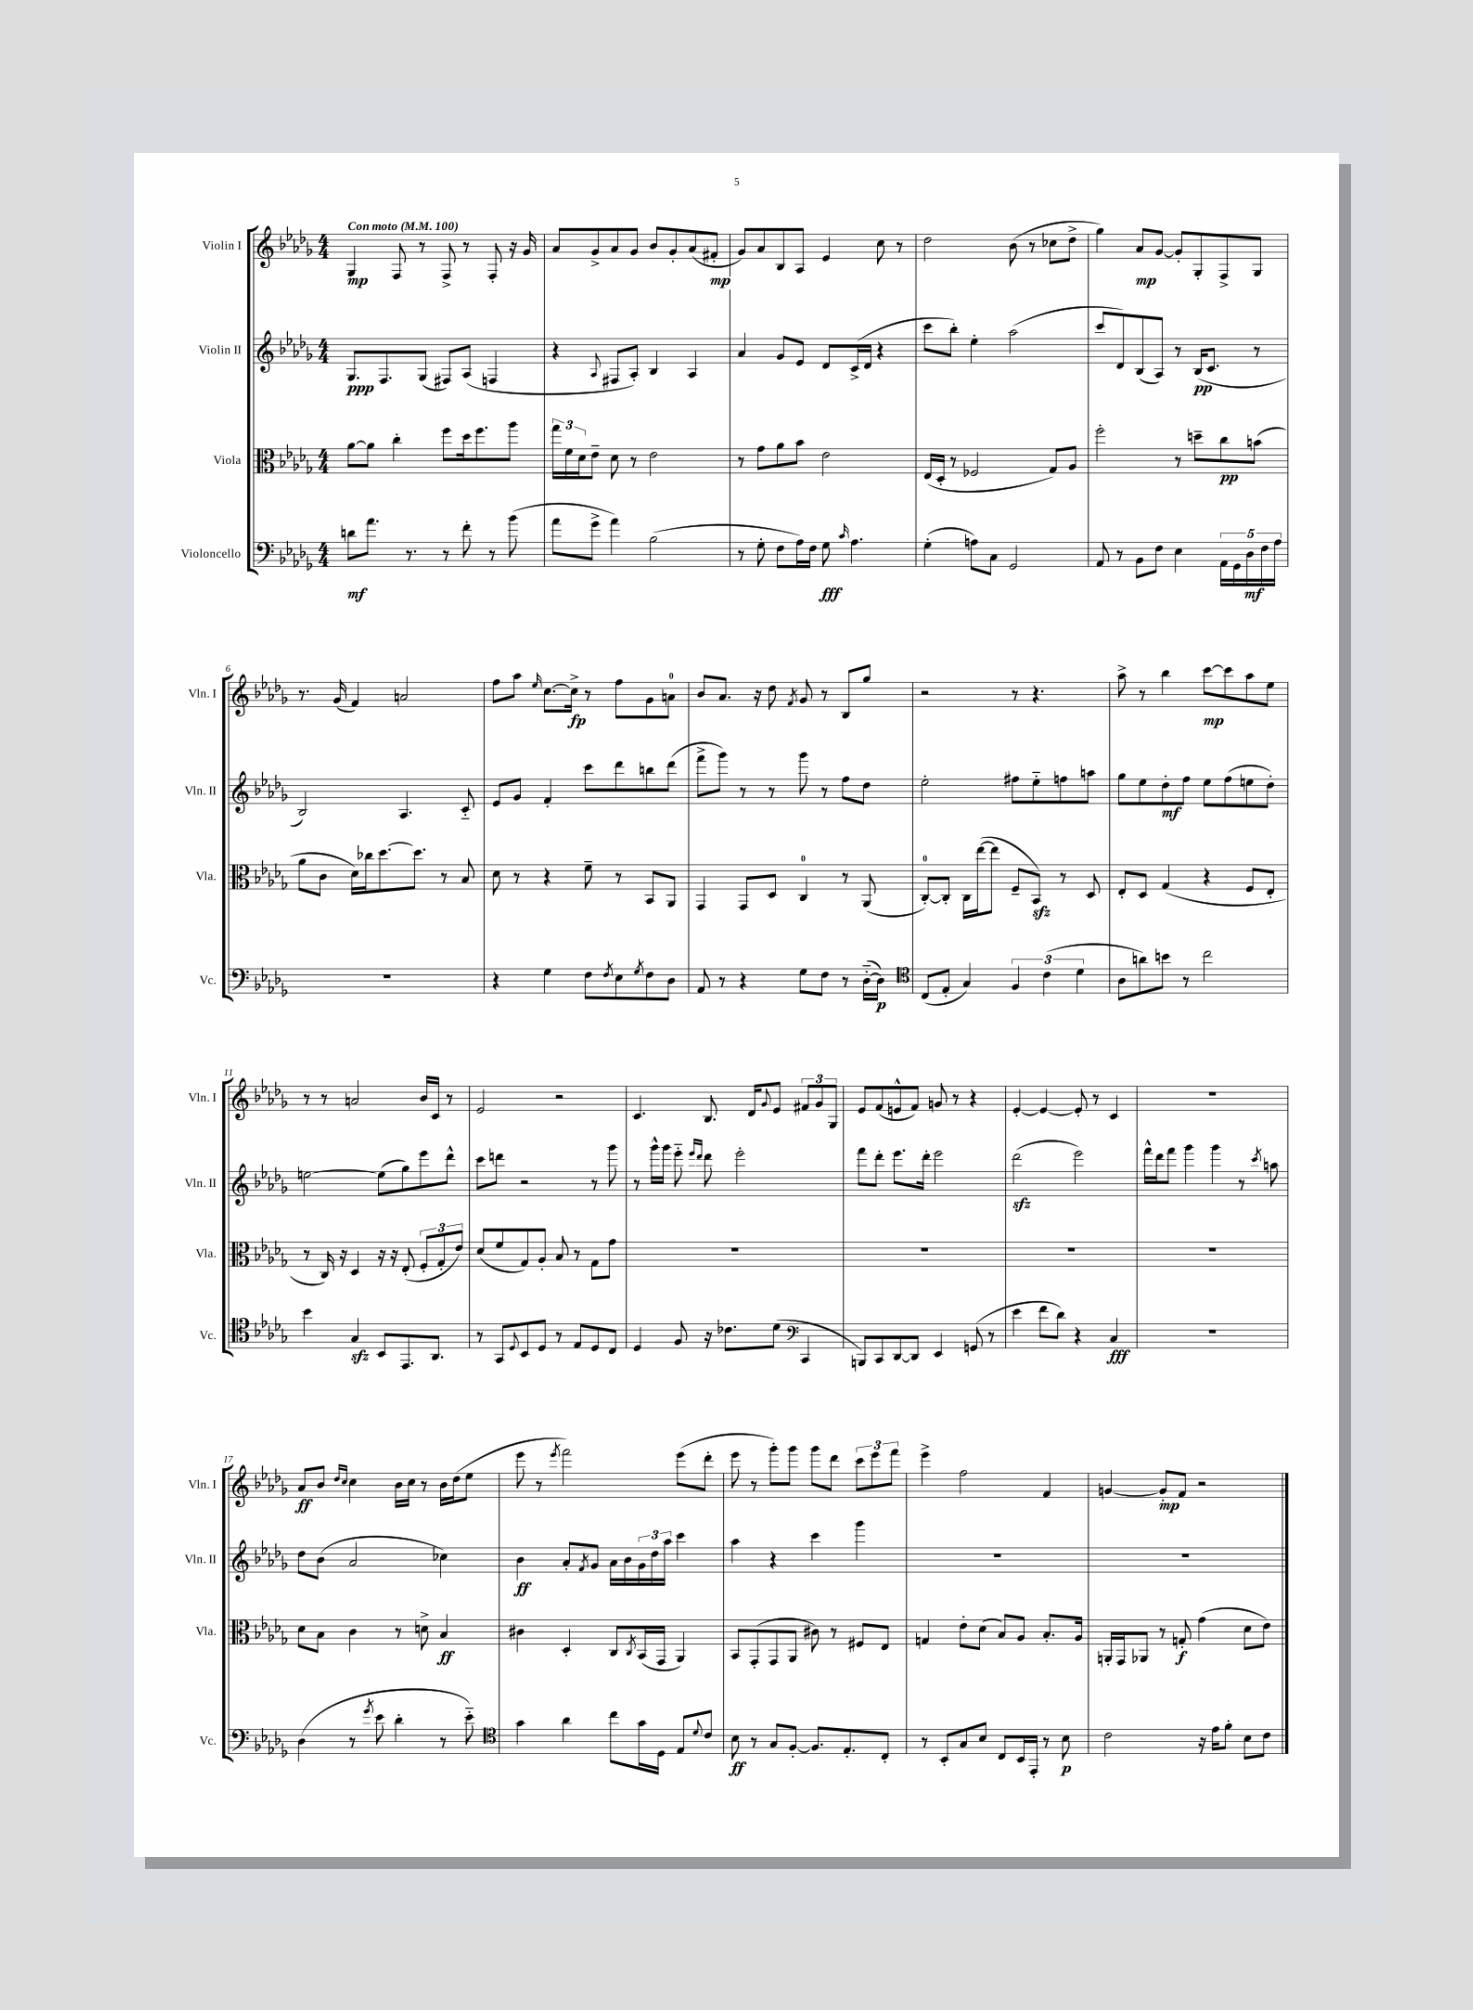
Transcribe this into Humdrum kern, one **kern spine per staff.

**kern	**kern	**kern	**kern
*staff4	*staff3	*staff2	*staff1
*clefF4	*clefC3	*clefG2	*clefG2
*k[b-e-a-d-g-]	*k[b-e-a-d-g-]	*k[b-e-a-d-g-]	*k[b-e-a-d-g-]
*M4/4	*M4/4	*M4/4	*M4/4
*MM100	*MM100	*MM100	*MM100
8d	[8a-	8.G-	4G-
8.a-	8a-]	.	.
.	.	8.F	.
.	4cc'	.	8F
8.r	.	.	.
.	.	(8G-	8r
8r	8ff	8F#)	8F^
8f'	16dd-	(8A-	8r
.	8.ff	.	.
8r	.	4F	8F'
(8b-	8aa-	.	16r
.	.	.	16g-
=	=	=	=
8a-	24gg-	4r	8a-
.	24f	.	.
.	24d-	.	.
8g-^	8e-~	.	8g-^
.	.	8qqA-	.
4a-)	8d-	8F#	8a-
.	8r	8A-')	8g-
(2B-	2e-	4B-	8b-
.	.	.	8g-'
.	.	4A-	(8a-
.	.	.	8f#'
=	=	=	=
8r	8r	4a-	8g-)
8G-'	8g-	.	8a-
8F	8a-	8g-	8B-
16A-)	8b-	8e-	8A-
16F	.	.	.
8G-	2e-	8d-	4e-
16qqc	.	.	.
4.A-	.	(16c^	.
.	.	16d-	.
.	.	4r	8cc
.	.	.	8r
=	=	=	=
(4G-'	(16E-	8ccc	2dd-
.	16D-'	.	.
.	8r	8bb-')	.
8A)	2F-	4ee-'	.
8C	.	.	.
2GG-	.	(2aa-	(8b-
.	.	.	8r
.	8G-)	.	8cc-
.	8A-	.	8dd-^
=	=	=	=
8AA-	2ff'	8ccc	4gg-)
8r	.	8d-)	.
8BB-	.	(8B-	8a-
8F	.	8A-)	[8g-
4E-	8r	8r	8g-']
.	8dd~	(16B-	8G-'
.	.	8.c	.
20AA-	8cc	.	8F^
20GG-	.	.	.
20D-	.	.	.
.	(8b	8r	8G-
20F	.	.	.
20A-	.	.	.
=	=	=	=
1r	8a-	2B-)	8.r
.	8c	.	.
.	.	.	(16g-
.	16d-)	.	4f)
.	16cc-	.	.
.	[8.dd-	.	.
.	.	4.A-	2a
.	8.dd-]	.	.
.	8r	.	.
.	8B-	8c'~	.
=	=	=	=
4r	8d-	8e-	8ff
.	8r	8g-	8aa-
.	.	.	16qqee-
4G-	4r	4f'	[8.cc
.	.	.	16cc^]
8F	8f~	8ccc	8r
8qF	.	.	.
8E-	8r	8ddd-	8ff
8qG-	.	.	.
8F	8BB-	8bb	8g-
8D-	8AA-	(8ddd-	8a
=	=	=	=
8AA-	4GG-	8fff^	8b-
8r	.	8ggg-)	8.a-
4r	8GG-	8r	.
.	.	.	16r
.	8D-	8r	8dd-
.	.	.	8qf
8G-	4C	8ggg-	8g-
8F	.	8r	8r
8r	8r	8ff	8B-
([16D-'~	(8AA-	8dd-	8gg-
16D-])	.	.	.
=	=	=	=
*clefC4	*	*	*
(8C	[8C')	2ee-'	2r
8E-'	8C']	.	.
4G-)	16C	.	.
.	([16ee-	.	.
.	8ee-]	.	.
6F	8F~	8ff#	8r
.	8BB-)	8ee-'~	4.r
(6c	.	.	.
.	8r	8ff	.
6d-	.	.	.
.	8D-	8aa	.
=	=	=	=
8A-	8E-'	8gg-	8aa-^
8a)	8D-	8ee-	8r
8b	(4G-	8dd-'	4bb-
8r	.	8ff	.
2cc	4r	8ee-	[8ccc
.	.	(8ff	8ccc]
.	8F	8ee	8aa-
.	8E-'	8dd-')	8ee-
=	=	=	=
4b-	8r	[2ee	8r
.	16C)	.	8r
.	16r	.	.
4G-	4D-	.	2a
8BB-	16r	(8ee]	.
.	16r	.	.
8.EE-	(8E-'	8gg-)	.
.	12F'	8eee-	16b-
8.AA-	.	.	16c
.	12G-'	.	.
.	.	8ddd-^^	8r
.	12e-)	.	.
=	=	=	=
8r	(8d-	8ccc	2e-
8GG-	8f	8ddd	.
8qqD-	.	.	.
8BB-	8G-)	2r	.
8D-	8A-'	.	.
8r	8B-	.	2r
8E-	8r	.	.
8D-	8G-	8r	.
8C	8g-	8ggg-	.
=	=	=	=
4D-	1r	8r	4.c
.	.	16ggg-^^	.
.	.	16ggg-	.
8F	.	8eee-'~	.
.	.	16qqeee-	.
.	.	16qqddd-	.
16r	.	8ddd-	8.B-
8.c-	.	.	.
.	.	2eee-'	.
.	.	.	16d-
.	.	.	8qqg-
(8d-	.	.	8e-
*clefF4	*	*	*
4CC	.	.	12f#
.	.	.	12g-
.	.	.	12G-
=	=	=	=
8BBB)	1r	8fff	8e-
8CC	.	8ddd-'	(8f
[8DD-	.	8.eee-	8e^^
8DD-]	.	.	8f)
.	.	16ddd-'	.
4EE-	.	2eee-	8g
.	.	.	8r
(8GG	.	.	4r
8r	.	.	.
=	=	=	=
4e-	1r	(2ddd-	[4e-'
8f	.	.	4e-_
8d-)	.	.	.
4r	.	2eee-)	8e-']
.	.	.	8r
4C	.	.	4c
=	=	=	=
1r	1r	16fff^^	1r
.	.	16ddd-	.
.	.	8fff	.
.	.	4ggg-	.
.	.	4ggg-	.
.	.	8r	.
.	.	8qccc	.
.	.	8aa	.
=	=	=	=
(4D-	8d-	8dd-	8a-
.	8B-	(8b-	8b-
.	.	.	16qqdd-
.	.	.	16qqcc
8r	4c	2a-	4cc
8qg-	.	.	.
8e-	.	.	.
4d-'	8r	.	16b-
.	.	.	16cc
.	8d^	.	8r
8r	4B-	4cc-)	16b-
.	.	.	(16dd-
8e-'~)	.	.	8ee-
=	=	=	=
*clefC4	*	*	*
4g-	4c#	4b-	8eee-
.	.	.	8r
.	.	.	8qeee-
4a-	4D-'	8a-'	2fff)
.	.	8qf	.
.	.	8g-	.
8cc	8C	16a-	.
.	.	16b-	.
.	8qC	.	.
16g-	(16BB-	24g-	.
.	.	24dd-	.
16D-	16GG-	.	.
.	.	24aa-	.
8E-	4AA-)	4ccc	(8eee-
8qqd-	.	.	.
8c	.	.	8ddd-'
=	=	=	=
8B-	8BB-	4aa-	8eee-
8r	(8GG-'	.	8r
8G-	8GG-	4r	8ggg-')
[8F'	8AA-	.	8ggg-
8.F]	8c#)	4ccc	8ggg-
.	8r	.	8ddd-
8.E-'	.	.	.
.	8F#	4ggg-	12ccc
.	.	.	12eee-
8C'	8E-	.	.
.	.	.	12fff
=	=	=	=
8r	4G	1r	4eee-^
8BB-'	.	.	.
8G-	8e-'	.	2ff
8B-	(8d-	.	.
8C	8B-)	.	.
16BB-	8A-	.	.
16EE-'	.	.	.
8r	8.B-'	.	4f
8B-	.	.	.
.	16A-	.	.
=	=	=	=
2c	16AA'	1r	[4g
.	16GG-	.	.
.	8AA-	.	.
.	8r	.	8g']
.	8G'	.	8f
16r	(4g-	.	2r
16e-	.	.	.
8f'	.	.	.
8B-	8d-	.	.
8c	8e-)	.	.
==	==	==	==
*-	*-	*-	*-
